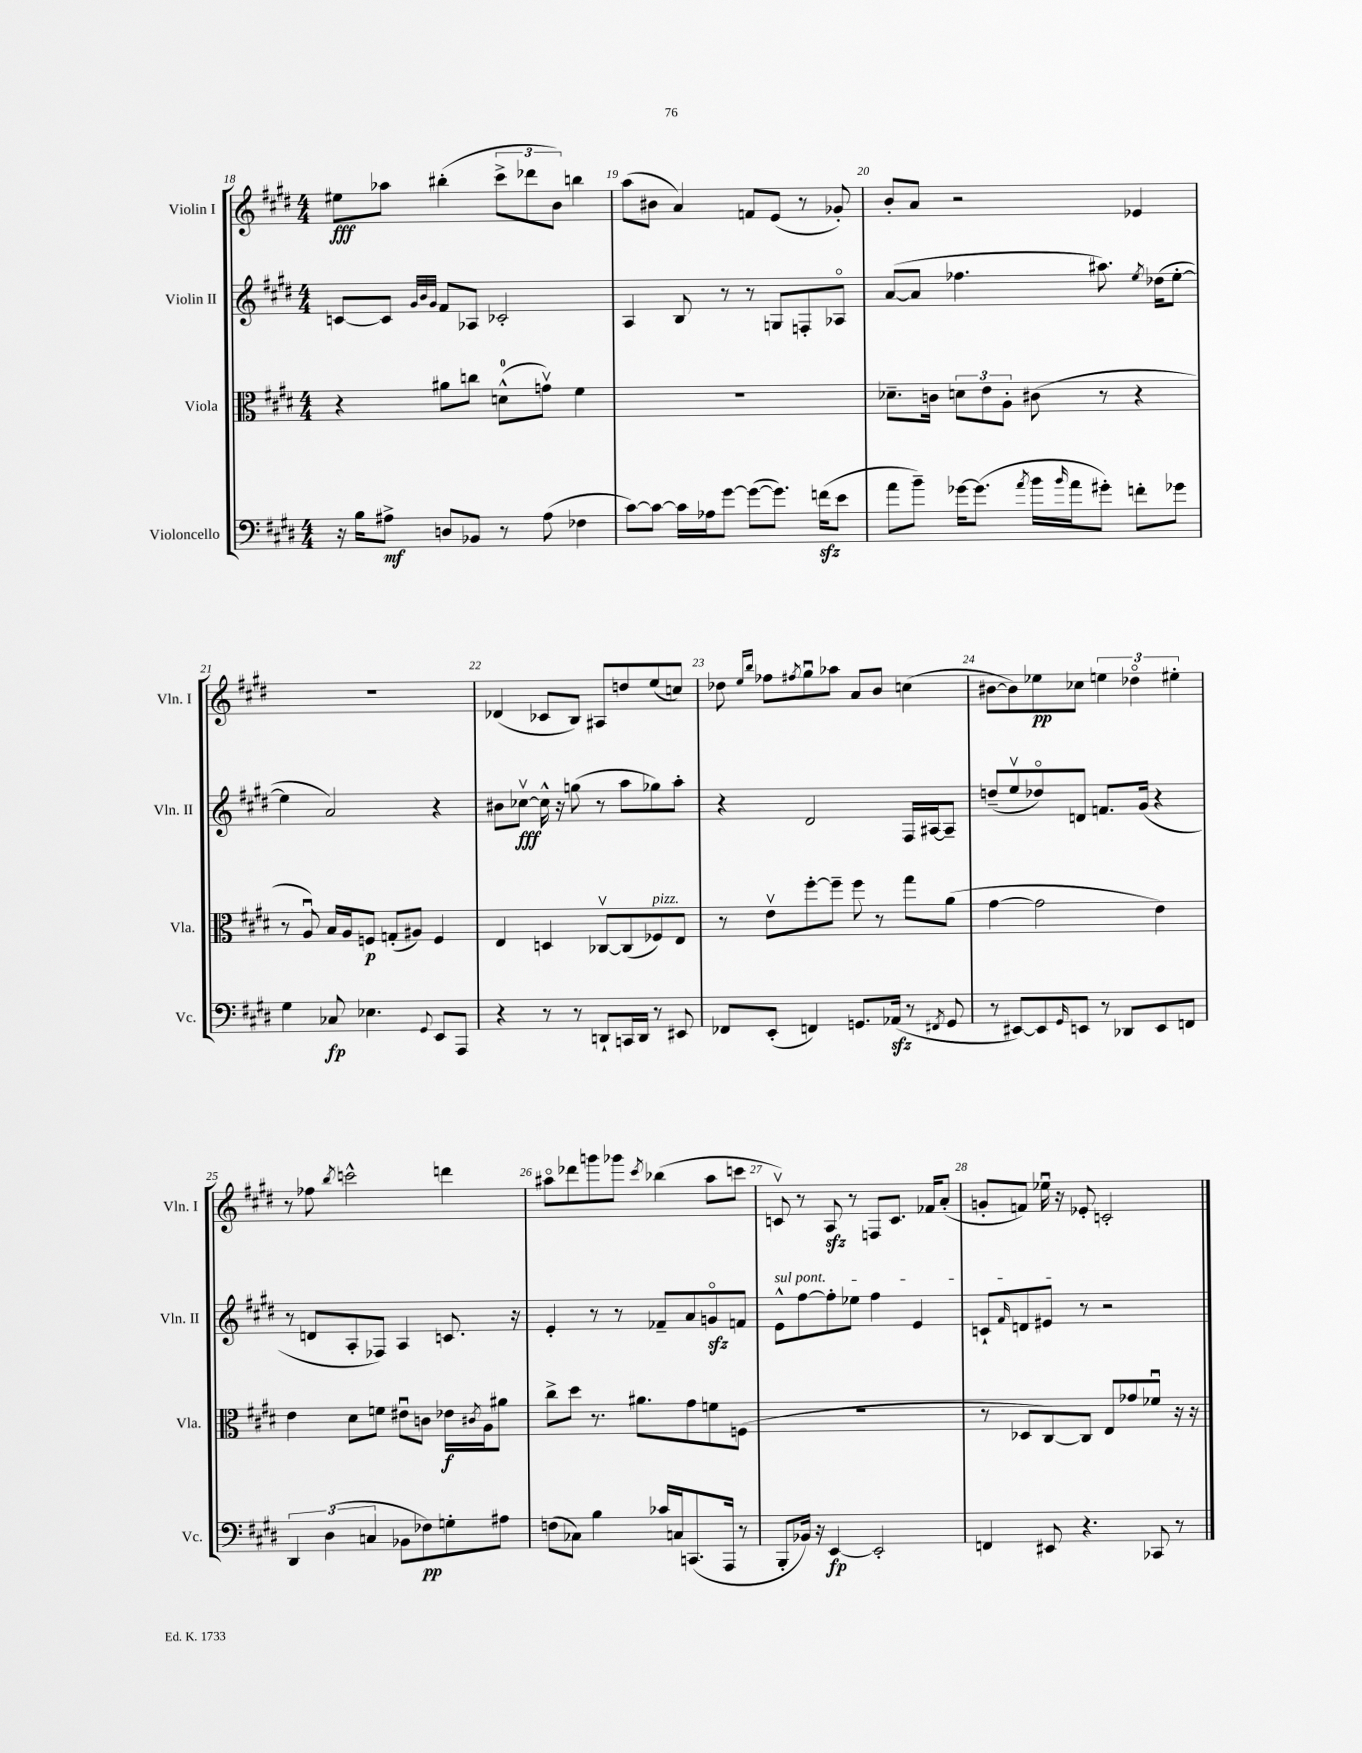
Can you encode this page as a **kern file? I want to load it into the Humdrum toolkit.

**kern	**kern	**kern	**kern
*staff4	*staff3	*staff2	*staff1
*clefF4	*clefC3	*clefG2	*clefG2
*k[f#c#g#d#]	*k[f#c#g#d#]	*k[f#c#g#d#]	*k[f#c#g#d#]
*M4/4	*M4/4	*M4/4	*M4/4
16r	4r	[8c	8ee#
16B	.	.	.
8A#^	.	8c]	8aa-
.	.	32qqg#	.
.	.	32qqb	.
.	.	32qqg#	.
8D	8a#	8f#	(4bb#'
8BB-	8cc	8A-	.
8r	(8d^^	2c-'	12ccc#^
.	.	.	12ddd-
(8A#	8gv)	.	.
.	.	.	12b)
4F-	4f#	.	4bb
=	=	=	=
[8c#)	1r	4A	(8aa
8c#_	.	.	8b#
16c#]	.	8B	4a)
16A-	.	.	.
[8g#	.	8r	.
(8g#_	.	8r	8f
8.g#])	.	8G	(8e
.	.	8F'	8r
(16f	.	.	.
8e	.	8A-o	8g-')
=	=	=	=
8a	8.d-~	([8a	8b'
8b~)	.	8a]	8a
.	16c	.	.
[16g-	12d	4.ff-	2r
(8.g-]	.	.	.
.	12e	.	.
.	12A'	.	.
8qa	.	.	.
16b	(8c#	.	.
16qqb	.	.	.
16a	.	.	.
8g#')	8r	8.aa#)	.
8f'	4r	.	4e-
.	.	8qee	.
.	.	(16dd-	.
8g-	.	[8ee'	.
=	=	=	=
4G#	8r	4ee]	1r
.	8Au)	.	.
8C-	16B	2a)	.
.	16A	.	.
4.E-	8F	.	.
.	(8G'	.	.
.	8A#)	.	.
8qqGG#	.	.	.
8EE	4F	4r	.
8AAA	.	.	.
=	=	=	=
4r	4E	8b#	(4d-
.	.	[8cc-v	.
8r	4D	16cc-^^]	8c-
.	.	16r	.
8r	.	(8gg	8B)
8DD`	[8C-v	8r	8A#
16CC	(8C-]	8aa	8dd
16DD	.	.	.
8r	8F-)	8gg-)	(8ee
8EE#	8E	8aa'	8cc)
=	=	=	=
8FF-	8r	4r	8dd-
.	.	.	16qqee
.	.	.	16qqbb
(8EE'	8ev	.	8ff-
.	.	.	8qff#
4FF)	[8ff#'	2d#	8gg#u
.	8ff#~]	.	8aa-
8.GG	8ff#	.	8a
.	8r	.	8b
(16AA-	.	.	.
8r	8gg#	16F#	(4cc
.	.	[16A#	.
8qFF#	.	.	.
8GG	(8a	8A#~]	.
=	=	=	=
8r	[4g#	(8dd~	[8b#
[8EE#)	.	8eev	8b#])
8EE#]	2g#]	8dd-o)	8ee-
16qqGG#	.	.	.
8EE	.	8d	8cc-
8r	.	8.f	6ee
8DD-	.	.	.
.	.	.	6dd-o
.	.	(16g#	.
8EE	4e)	4r	.
.	.	.	6ee#'
8FF	.	.	.
=	=	=	=
6DD#	4e	8r	8r
.	.	8d	8ff-
(6D#	.	.	.
.	.	.	8qbb
.	8d#	8A'	2ccc^^
6C	.	.	.
.	8f	8F-)	.
8BB-	8e#u	4A	.
8F-)	8c	.	.
8G'	16e-	8.c	4ddd
.	8qc#	.	.
.	16A	.	.
8A#	8a#	.	.
.	.	16r	.
=	=	=	=
(8F	8cc#^	4e'	8aa#o
8C-)	8dd#	.	8ddd-
4B	8.r	8r	8ggg
.	.	8r	8ggg-
.	8.a#	.	.
.	.	.	8qccc#
16c-	.	8f-~	(4bb-
16C	.	.	.
(8.CC	8g#	8a	.
.	8f	8go	8aa#
16AAA	.	.	.
8r	(8F	8f	8ccc
=	=	=	=
8BBB'	1r	8e^^	8cv)
16BB-)	.	[8ff#	8r
16r	.	.	.
[4EE	.	8ff#']	8A
.	.	8ee-	8r
2EE']	.	4ff#	8F
.	.	.	8.c
.	.	4e	.
.	.	.	16f-
.	.	.	(8a'
=	=	=	=
4FF	8r	8c`	8g'
.	.	16qqf#	.
.	8D-	8d	8f)
8EE#	[8C#)	8e#	16ee-u
.	.	.	16r
4.r	8C#]	8r	8e-'
.	8E	2r	2c'
.	8g-	.	.
8CC-	8f-u	.	.
8r	16r	.	.
.	16r	.	.
==	==	==	==
*-	*-	*-	*-
